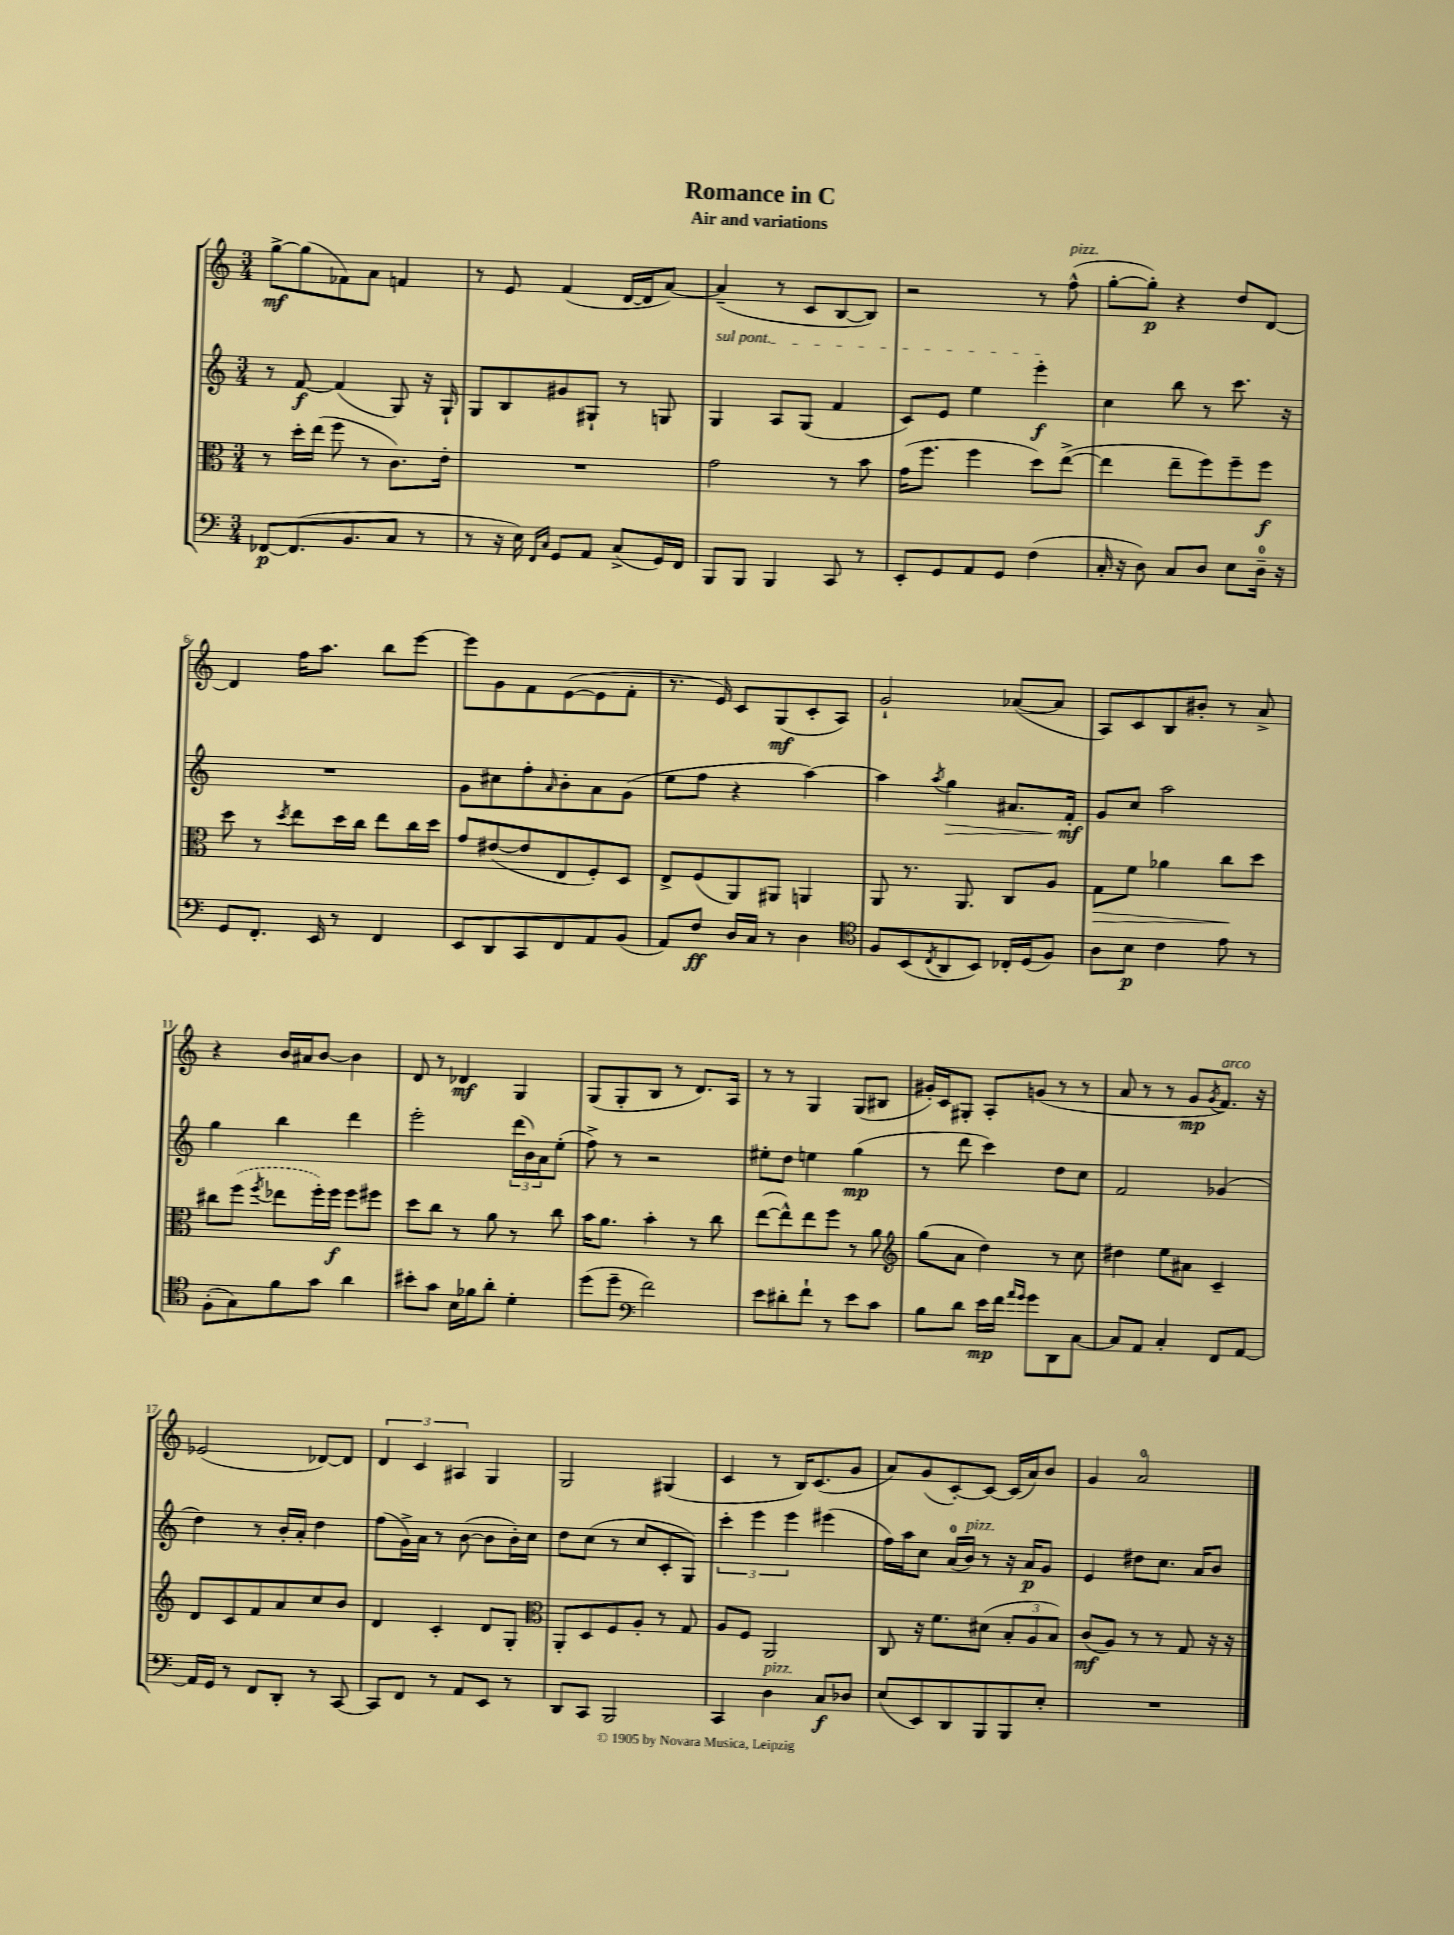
\header { title = "Romance in C" subtitle = "Air and variations" }
<<
\new StaffGroup <<
\new Staff = "s0" {
    \clef treble \key c \major \numericTimeSignature \time 3/4
    g''8~->\mf g''8( fes'8) a'8 f'4 |
    r8 e'8 f'4( d'16~ d'16 a'8~) |
    a'4--( r8 c'8 b8~ b8) |
    r2 r8 f''8-^^\markup { \italic "pizz." }( |
    g''8~-. g''8-.\p) r4 d''8 d'8~ |
    d'4 f''16 a''8. b''8 e'''8~ |
    e'''8 g'8 f'8 e'8~( e'8 f'8-. |
    r8. e'16) c'8 g8\mf( c'8-. a8) |
    g'2-! aes'8~( aes'8 |
    a8) c'8 b8 bis'8-. r8 a'8-> |
    r4 b'16 ais'16 b'8~ b'4 |
    d'8 r8 des'4\mf g4 |
    g8( g8-. b8 r8 d'8.) a16 |
    r8 r8 g4 g8( bis8 |
    gis'16-.) c'16 gis8-. a8-. g'8( r8 r8 |
    a'8 r8 r8 g'8\mp \acciaccatura { g'8 } f'8.^\markup { \italic "arco" }) r16 |
    ees'2( des'8~) des'8 |
    \tuplet 3/2 { d'4 c'4 ais4 } g4 |
    g2 gis4( |
    c'4 r8 b16) c'8.( g'8 |
    a'8) g'8( c'8~-.) c'8~ c'16( a'16) b'8 |
    g'4 a'2-0 \bar "|." |
}
\new Staff = "s1" {
    \clef treble \key c \major \numericTimeSignature \time 3/4
    r8 f'8~\f f'4( g8) r16 g16-! |
    g8 b8 gis'8 gis8-! r8 g8 |
    \once \override TextSpanner.bound-details.left.text = \markup { \italic "sul pont." } g4\startTextSpan a8 g8( f'4 |
    c'8) e'8 e''4 e'''4-.\f\stopTextSpan |
    c''4 b''8 r8 c'''8. r16 |
    R2. |
    g'8 cis''8 f''8-. \grace { a'16 } b'8-. a'8 g'8( |
    e''8 f''8 r4 a''4~) |
    a''4 \acciaccatura { a''8 } g''4\> ais'8. f'16-.\mf\! |
    g'8 c''8 a''2 |
    g''4 b''4 d'''4 |
    e'''2-. \tuplet 3/2 { d'''16( b'16) a'16 } e''8-.( |
    f''8->) r8 r2 |
    eis''8-. d''8 e''4 g''4\mp( |
    r8 d'''8 c'''4) d''8 c''8 |
    f'2 ges'4( |
    d''4) r8 b'16-. a'16-. d''4 |
    f''8( g'16->) a'16 r8 b'8~( b'8 b'16-.) c''16 |
    d''8 c''8( r8 c''8 c'8-. g8) |
    \tuplet 3/2 { c'''4-. e'''4 e'''4 } eis'''4( |
    f''16) a''16 c''8 a'16-0( b'16^\markup { \italic "pizz." }) r8 r16 a'16\p g'8 |
    e'4 dis''8 c''8. a'16 b'8 \bar "|." |
}
\new Staff = "s2" {
    \clef alto \key c \major \numericTimeSignature \time 3/4
    r8 d''16-. e''16( f''8 r8 c'8.) e'16-. |
    R2. |
    g'2 r8 b'8 |
    g'16( f''8. f''4 d''8) e''8~->( |
    e''4 e''8-- f''8) f''8-- f''8\f |
    d''8 r8 \acciaccatura { d''8 } e''8 d''16 c''16 e''8 c''16 d''16 |
    g'8 eis'8~( eis'8 e8 f8-.) d8 |
    e8-> f8( a,8) ais,8 a,4 |
    a,8 r8. a,8. c8 a8 |
    g8\> f'8 aes'4 c''8\! d''8 |
    cis''8 \once \slurDashed f''8( \acciaccatura { f''8 } ees''8 f''16-.) f''16\f f''8 fis''8 |
    d''8 c''8 r8 a'8 r8 c''8 |
    b'16 a'8. b'4-. r8 c''8 |
    e''8~( e''8-^) e''8 f''8 r8 a'8 |
    \clef treble g''8( a'8 d''4) r8 c''8 |
    dis''4 e''8 ais'8 c'4-- |
    d'8 c'8 f'8 a'8 c''8 b'8 |
    d'4 c'4-. d'8 g8-. |
    \clef alto a,8-. d8 f8 a8-. r8 g8 |
    a8 f8 a,2 |
    c8 r16 f'8. dis'8( \tuplet 3/2 { b8-. a8 b8) } |
    c'8\mf( a8) r8 r8 g8 r16 r16 \bar "|." |
}
\new Staff = "s3" {
    \clef bass \key c \major \numericTimeSignature \time 3/4
    fes,8~\p fes,8.( b,8. c8 r8 |
    r8 r16 e16) \grace { f,16 c16 } g,8 a,8 c8->( g,16) f,16 |
    b,,8 b,,8 b,,4 c,8 r8 |
    e,8-. g,8 a,8 g,8 f4( |
    c16-. r16 d8) c8 d8 e8 d16-0-- r16 |
    g,8 f,8.-. e,16 r8 f,4 |
    e,8 d,8 c,8 f,8 a,8 b,8( |
    a,8) f8\ff d16 c16 r8 d4 |
    \clef tenor f8 b,8( \acciaccatura { c8 } a,8 b,8) ces16-. d16( f8) |
    a8 b8\p c'4 e'8 r8 |
    f8-.( g8) f'8 g'8 a'4 |
    bis'8-. g'8 b16 fes'16 a'8-. d'4-. |
    d''8( d''8-- \clef bass f'2) |
    e'8 dis'8-. f'8-! r8 e'8 c'8 |
    b8 d'8 e'16\mp f'16 \grace { a'16 g'16 } g'8 d,8 c8~ |
    c8 a,8 c4-. f,8 a,8~ |
    a,16 g,16 r8 f,8 d,8-. r8 c,8~ |
    c,8 f,8 r8 a,8 e,8 r8 |
    d,8 c,8 b,,2 |
    c,4 d4^\markup { \italic "pizz." } c8\f des8 |
    e8( e,8) d,8 b,,8 b,,8 e8-. |
    R2. \bar "|." |
}
>>
>>
